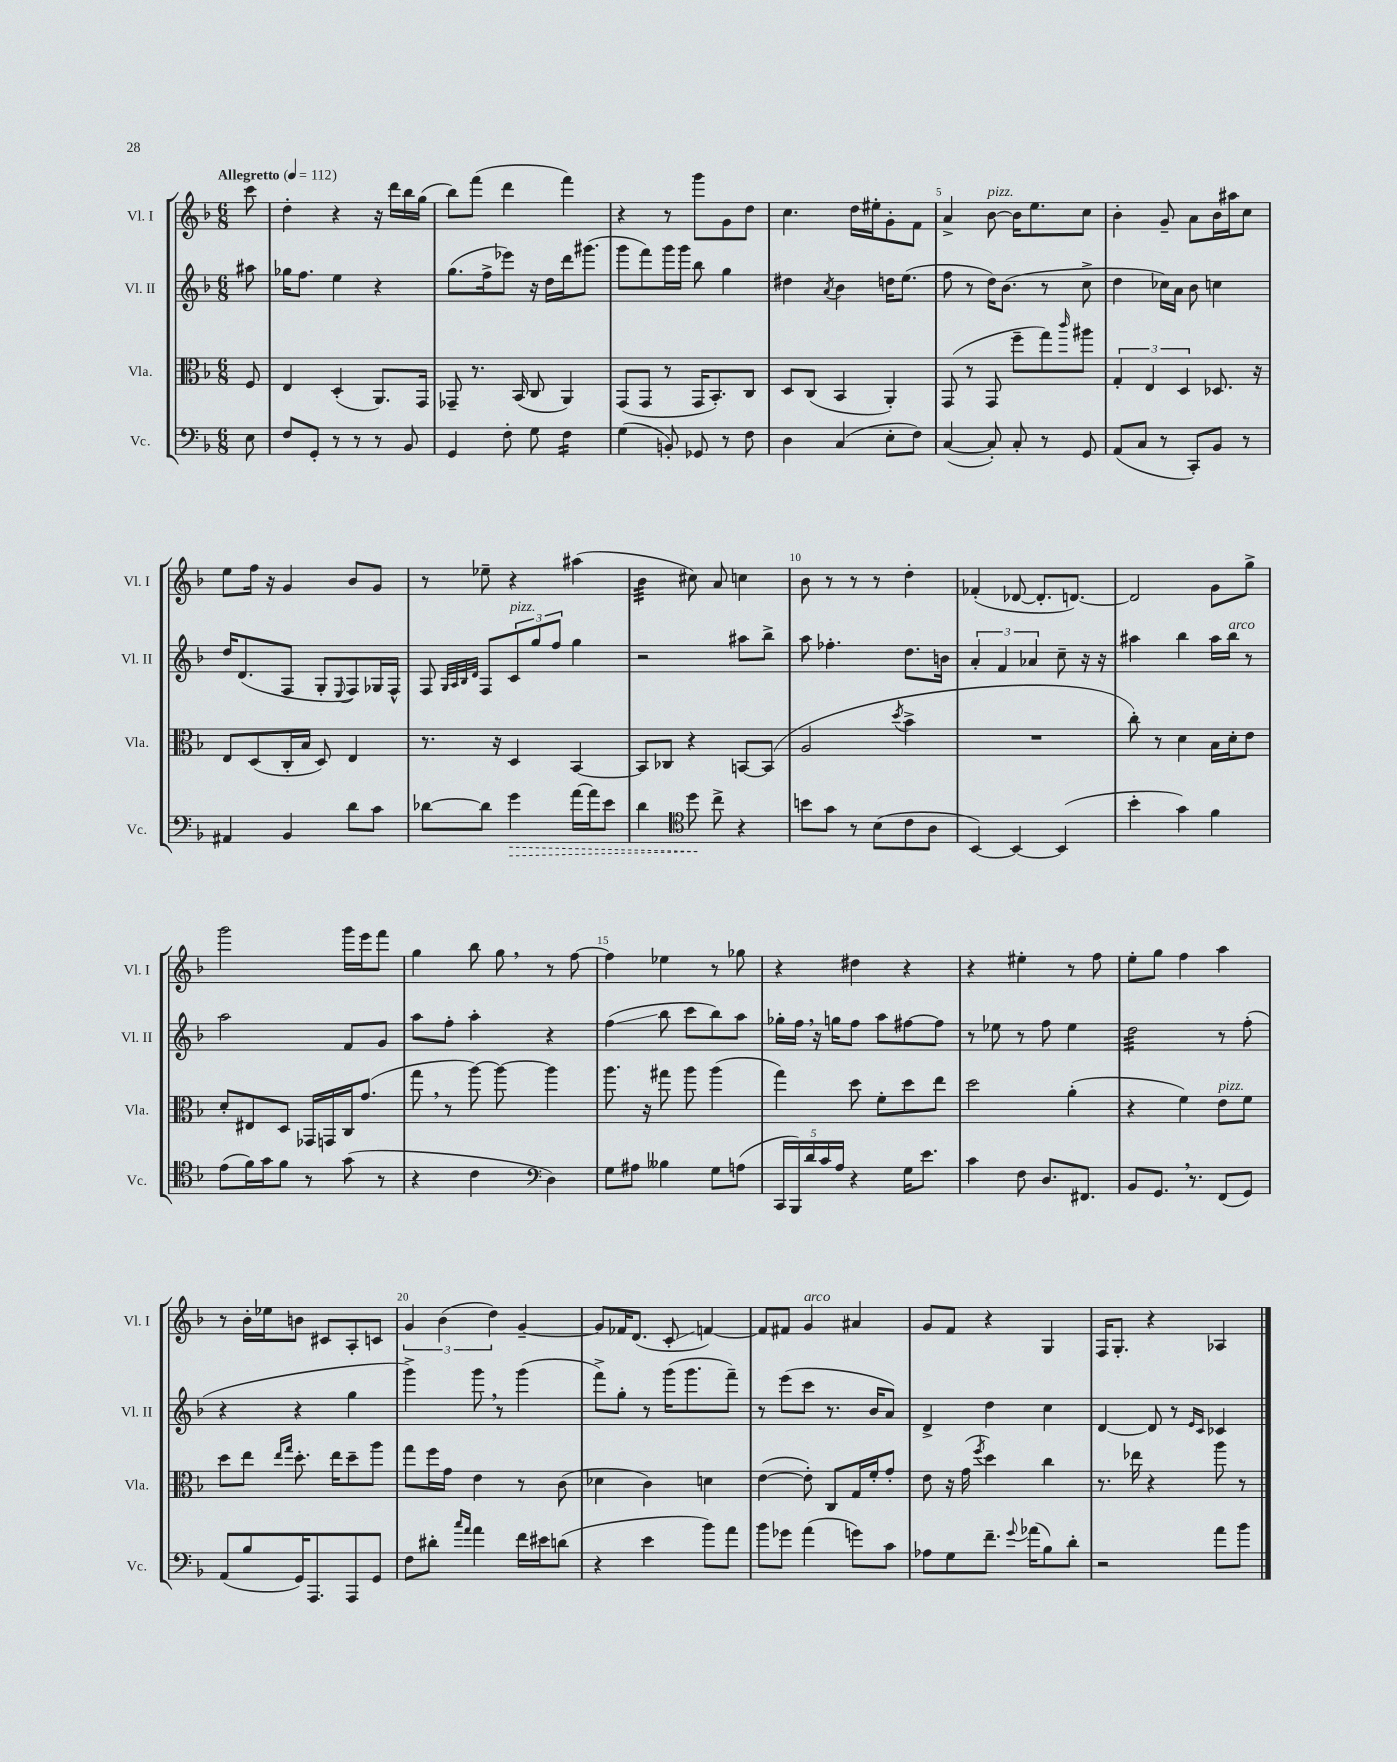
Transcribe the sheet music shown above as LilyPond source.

<<
\new StaffGroup <<
\new Staff = "s0" \with { instrumentName = "Vl. I" shortInstrumentName = "Vl. I" } {
    \clef treble \key f \major \numericTimeSignature \time 6/8 \partial 8 \tempo "Allegretto" 4 = 112
    c'''8 |
    d''4-. r4 r16 d'''16 bes''16 g''16( |
    bes''8) f'''8( d'''4 f'''4) |
    r4 r8 g'''8 g'8 d''8 |
    c''4. d''16 eis''16-. g'8-. f'8 |
    a'4-> bes'8~^\markup { \italic "pizz." } bes'16 e''8. c''8 |
    bes'4-. g'8-- a'8 bes'16 ais''16 c''8 |
    e''8 f''16 r16 g'4 bes'8 g'8 |
    r8 ees''8-- r4 ais''4( |
    bes'4:32 cis''8) a'8 c''4 |
    bes'8 r8 r8 r8 d''4-. |
    fes'4-.( des'8~ des'8.-. d'8.~) |
    d'2 g'8 g''8-> |
    g'''2 g'''16 e'''16 f'''8 |
    g''4 bes''8 g''8 \breathe r8 f''8~ |
    f''4 ees''4 r8 ges''8 |
    r4 dis''4 r4 |
    r4 eis''4-. r8 f''8 |
    e''8-. g''8 f''4 a''4 |
    r8 bes'16-. ees''16 b'8 cis'8 a8-. c'8 |
    \tuplet 3/2 { g'4 bes'4( d''4) } g'4~-- |
    g'8 fes'16 d'8.( c'8-.\glissando f'4~) |
    f'8 fis'8 g'4^\markup { \italic "arco" } ais'4 |
    g'8 f'8 r4 g4 |
    f16 g8.-. r4 aes4 \bar "|." |
}
\new Staff = "s1" \with { instrumentName = "Vl. II" shortInstrumentName = "Vl. II" } {
    \clef treble \key f \major \numericTimeSignature \time 6/8 \partial 8
    ais''8 |
    ges''16 f''8. e''4 r4 |
    g''8.( f''16-> ees'''8) r16 d''16 d'''16 gis'''8.( |
    g'''8 f'''8) g'''16 g'''16 bes''8 g''4 |
    dis''4 \acciaccatura { a'8 } bes'4 d''16 e''8.( |
    f''8 r8 d''16) bes'8.( r8 c''8-> |
    d''4 ces''16) a'16 bes'8 c''4 |
    d''16 d'8.( f8 g8-. \appoggiatura { e8 } f8) ges16 f16-^ |
    f8 \grace { g32 a32 bes32 d'32 } f8 \tuplet 3/2 { c'8^\markup { \italic "pizz." } g''8 f''8 } g''4 |
    r2 ais''8 bes''8-> |
    a''8 fes''4.-. d''8. b'16 |
    \tuplet 3/2 { a'4-. f'4 aes'4 } c''8-- r16 r16 |
    ais''4 bes''4 ais''16 bes''16^\markup { \italic "arco" } r8 |
    a''2 f'8 g'8 |
    a''8 f''8-. a''4-. r4 |
    f''4\glissando( bes''8 c'''8 bes''8) a''8 |
    ges''16-. f''16 \breathe r16 g''16 f''8 a''8 fis''8~ fis''8 |
    r8 ees''8 r8 f''8 ees''4 |
    d''2:32 r8 f''8-.( |
    r4 r4 g''4 |
    g'''4->) g'''8 \breathe r8 g'''4( |
    f'''8->) g''8-. r8 g'''16( g'''8. f'''8--) |
    r8 e'''8( c'''8 r8. bes'16 a'8) |
    d'4-> d''4 c''4 |
    d'4~ d'8 r8 \grace { e'16 c'16 } ces'4 \bar "|." |
}
\new Staff = "s2" \with { instrumentName = "Vla." shortInstrumentName = "Vla." } {
    \clef alto \key f \major \numericTimeSignature \time 6/8 \partial 8
    f8 |
    e4 d4-.( a,8.) g,16 |
    ges,8-- r8. bes,16( c8 a,4) |
    g,8( g,8 r8 g,16 bes,8.-.) c8 |
    d8 c8( bes,4 a,4-.) |
    g,8( r8 g,8 f''8-- g''8) \grace { c'''16 } ais''8 |
    \tuplet 3/2 { g4-. e4 d4 } des8. r16 |
    e8 d8( c16-. bes16 d8) e4 |
    r8. r16 d4 bes,4~ |
    bes,8 ces8 r4 b,8~ b,8( |
    a2 \acciaccatura { d''8 } bes'4-> |
    R2. |
    c''8-.) r8 d'4 bes16 d'16-. e'8 |
    d'8-. eis8 d8 ges,16 g,16 c16 g'8.( |
    g''8 \breathe r8 a''8~) a''8~ a''4 |
    a''8. r16 gis''8 a''8 a''4( |
    g''4) d''8 f'8-. d''8 e''8 |
    d''2 a'4-.( |
    r4 f'4) e'8^\markup { \italic "pizz." } f'8 |
    d''8 e''8 \grace { e''16 g''16 } d''8.-. e''16 d''8-- a''8 |
    g''8 f''16 g'16 e'4 r8 c'8( |
    des'4 c'4) d'4 |
    e'4~( e'8-.) c8 g16 f'16-. g'8-. |
    e'8 r16 g'16( \acciaccatura { f''8 } d''4) c''4 |
    r8. ees''16 r4 a''8 r8 \bar "|." |
}
\new Staff = "s3" \with { instrumentName = "Vc." shortInstrumentName = "Vc." } {
    \clef bass \key f \major \numericTimeSignature \time 6/8 \partial 8
    e8 |
    f8 g,8-. r8 r8 r8 bes,8 |
    g,4 f8-. g8 f4:16 |
    g4( b,8-.) ges,8 r8 f8 |
    d4 c4( e8-. f8) |
    c4~( c8-.) c8-. r8 g,8 |
    a,8( c8 r8 c,8-.) bes,8 r8 |
    ais,4 bes,4 d'8 c'8 |
    des'8~ des'8 \once \override Hairpin.style = #'dashed-line g'4\> a'16~ a'16 e'8 |
    d'4 \clef tenor d''8\! c''8-> r4 |
    b'8 g'8 r8 bes8( c'8 a8 |
    bes,4~) bes,4~ bes,4( |
    bes'4-. g'4) f'4 |
    e'8( f'16) g'16 f'8 r8 g'8( r8 |
    r4 c'4 \clef bass d4) |
    g8 ais8 beses4 g8 a8( |
    \tuplet 5/4 { c,16 bes,,16) d'16 c'16 a16 } r4 g16 e'8. |
    c'4 f8 d8. fis,8. |
    bes,8 g,8. \breathe r8. f,8( g,8) |
    a,8( bes8 g,16) a,,8. a,,8 g,8 |
    f8 dis'8-. \grace { c''16 a'16 } a'4 f'16 eis'16 d'8( |
    r4 e'4 bes'8) a'8 |
    bes'8 ges'8 a'4( g'8) c'8 |
    aes8 g8 f'8.-- \appoggiatura { g'8 } aes'16( bes8) d'8-. |
    r2 a'8 bes'8 \bar "|." |
}
>>
>>
\layout { \context { \Score \override BarNumber.break-visibility = ##(#f #t #t) barNumberVisibility = #(every-nth-bar-number-visible 5) } }
